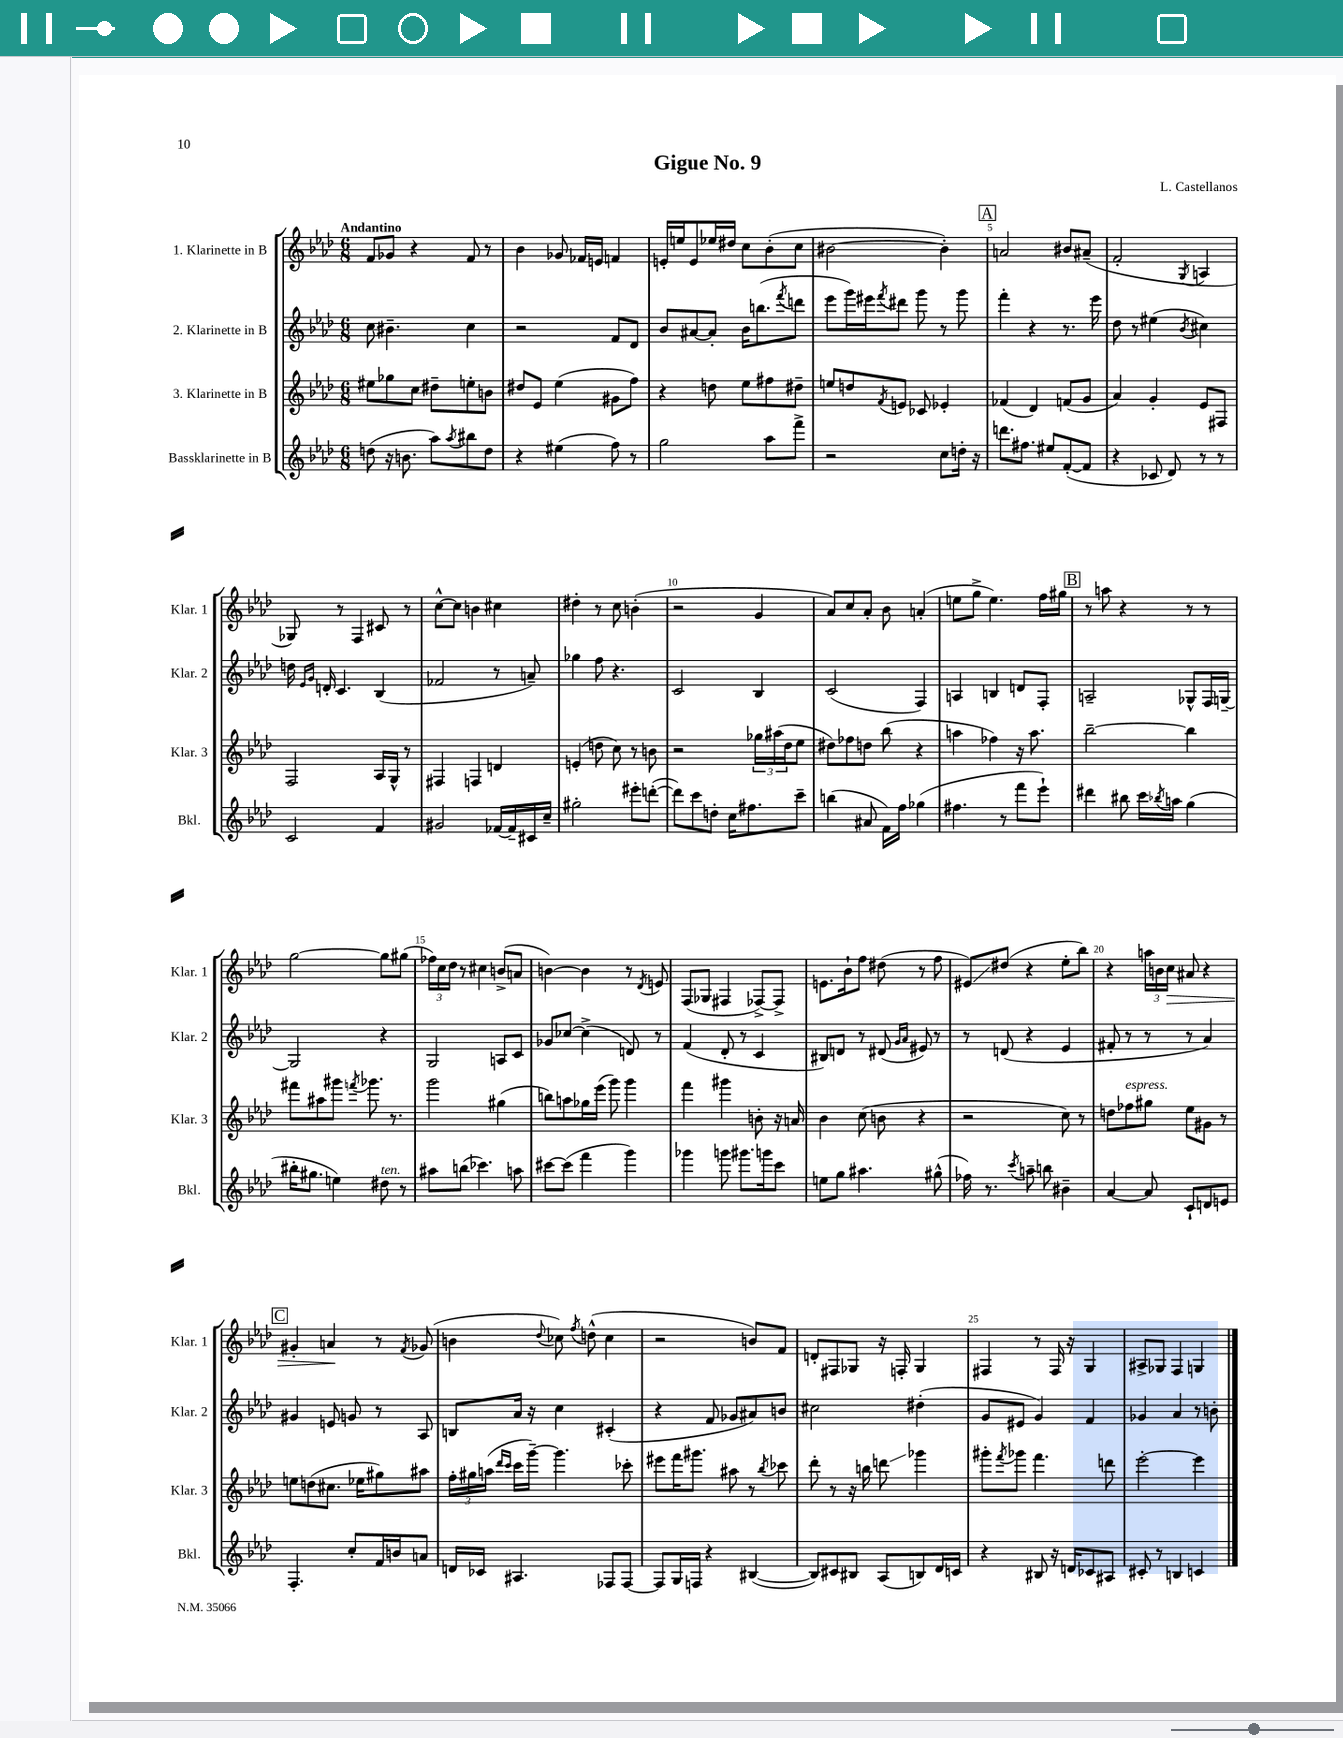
\header { title = "Gigue No. 9" composer = "L. Castellanos" }
<<
\new StaffGroup <<
\new Staff = "s0" \with { instrumentName = "1. Klarinette in B" shortInstrumentName = "Klar. 1" } {
    \clef treble \key aes \major \numericTimeSignature \time 6/8 \tempo "Andantino"
    f'8 ges'8 r4 f'8 r8 |
    bes'4 ges'8 fes'16 e'16 f'4 |
    e'16-. e''16 e'8 ees''16 dis''16 c''8 bes'8-.( c''8 |
    bis'2~ bis'4-.) |
    \mark \markup { \box "A" } a'2 bis'8 ais'8--( |
    f'2-. \acciaccatura { g8 } a4 |
    ges8) r8 f4 cis'8 r8 |
    c''8~-^ c''8 b'4 cis''4 |
    dis''4-. r8 c''8 b'4-.( |
    r2 g'4 |
    aes'8) c''8 aes'8-. bes'8 a'4-.( |
    e''8 g''8-> e''4.) f''16 gis''16 |
    \mark \markup { \box "B" } r8 a''8 r4 r8 r8 |
    g''2~ g''8 gis''8( |
    \tuplet 3/2 { fes''16) c''16 des''16 } r8 cis''4 b'8->( a'8 |
    b'4~) b'4 r8 \acciaccatura { des'8 } e'8 |
    f8( ges8 fis4 fes8~->) fes8-> |
    e'8. bes'16-! f''8 dis''8( r8 f''8 |
    eis'8\glissando) dis''8( r4 ees''8-. bes''8) |
    r4 \tuplet 3/2 { a''16 b'16 c''16\> } ais'8 r4 |
    \mark \markup { \box "C" } gis'4-. a'4\! r8 \acciaccatura { f'8 } ges'8( |
    b'4 \appoggiatura { des''8 } ces''8) \acciaccatura { f''8 } d''8-^( ces''4 |
    r2 b'8) f'8 |
    d'8-. fis8 ges8 r16 f16-. ges4 |
    fis4 r8 fis16 r16 g4 |
    ais8-> ges8 f4 g4 \bar "|." |
}
\new Staff = "s1" \with { instrumentName = "2. Klarinette in B" shortInstrumentName = "Klar. 2" } {
    \clef treble \key aes \major \numericTimeSignature \time 6/8
    c''8 bis'4.-- c''4 |
    r2 f'8 des'8 |
    bes'8 ais'8~ ais'8-. bes'16 b''8.( \acciaccatura { f'''8 } d'''8 |
    ees'''8 g'''16) eis'''16 \acciaccatura { f'''8 } dis'''8 g'''8 r8 g'''8 |
    \mark \markup { \box "A" } f'''4-. r4 r8. ees'''16 |
    des''8 r8 eis''4( \acciaccatura { bes'8 } cis''4) |
    d''16 \grace { ees'16 g'16 } d'16-. c'4. bes4( |
    fes'2 r8 a'8--) |
    ges''4 f''8 r4. |
    c'2 bes4 |
    c'2( f4) |
    a4 b4 d'8 f8-. |
    \mark \markup { \box "B" } a2-- ges8-^ f16 g16~-- |
    g2 r4 |
    g2 a8 c'8 |
    ges'8 ces''8~ ces''4->( d'8) r8 |
    f'4( des'8-. r8 c'4 |
    bis8) d'8 r8 dis'8( \grace { g'16 aes'16 } eis'8) r8 |
    r8 d'8( r4 ees'4 |
    fis'8-. r8 r8 r8 aes'4) |
    \mark \markup { \box "C" } gis'4 e'8 g'8 r8 aes8 |
    b8 aes'16 r16 c''4 cis'4-.( |
    r4 f'8 ges'8 ais'8) b'8 |
    cis''2 dis''4-.( |
    g'8 eis'8 g'4) f'4 |
    ges'4 aes'4 r8 b'8-. \bar "|." |
}
\new Staff = "s2" \with { instrumentName = "3. Klarinette in B" shortInstrumentName = "Klar. 3" } {
    \clef treble \key aes \major \numericTimeSignature \time 6/8
    eis''8 ges''8 c''8 dis''8-- e''8-. b'8 |
    dis''8 ees'8 ees''4( gis'8 f''8) |
    r4 d''8 ees''8 fis''8 dis''8-- |
    e''8 d''8 \acciaccatura { f'8 } e'8 ces'8 ees'4-. |
    \mark \markup { \box "A" } fes'4( des'4) f'8( g'8 |
    aes'4) g'4-. ees'8 fis8 |
    f2 aes16 g16-^ r8 |
    fis4 f4 d'4 |
    e'4-.( d''8 c''8) r8 b'8 |
    r2 \tuplet 3/2 { ges''16 ais''16( des''16 } ees''8 |
    dis''8) fes''8 d''8 bes''8( r4 |
    a''4 fes''4) r16 a''8. |
    \mark \markup { \box "B" } bes''2~-- bes''4 |
    fis'''8 ais''8 gis'''8 \acciaccatura { f'''8 } ges'''8. r8. |
    g'''2 gis''4( |
    b''8) a''8 ges''16 ees'''16( g'''8) g'''4 |
    f'''4 gis'''4 b'8-. r16 a'16 |
    bes'4 c''8( b'8 r4 |
    r2 c''8) r8 |
    d''8 fes''8^\markup { \italic "espress." } gis''8 ees''8 gis'8 r8 |
    \mark \markup { \box "C" } e''8 d''8( cis''8. ees''16 gis''8) ais''8 |
    \tuplet 3/2 { f''16-. gis''16 a''16( } \grace { des'''16 c'''16 } c'''16 g'''16~--) g'''4. ces'''8-. |
    eis'''8 f'''16 gis'''8. ais''8 r8 \acciaccatura { bes''8 } ces'''8 |
    des'''8-. r8 r16 b''16 d'''8\glissando ges'''4 |
    gis'''8-. \acciaccatura { f'''8 } ges'''8 f'''4. d'''8 |
    ees'''2~-. ees'''4 \bar "|." |
}
\new Staff = "s3" \with { instrumentName = "Bassklarinette in B" shortInstrumentName = "Bkl." } {
    \clef treble \key aes \major \numericTimeSignature \time 6/8
    d''8( r16 b'8. aes''8) \acciaccatura { aes''8 } bis''8 d''8 |
    r4 eis''4( f''8) r8 |
    g''2 aes''8 f'''8-> |
    r2 c''8 d''16-. r16 |
    \mark \markup { \box "A" } d'''8. fis''8. eis''8 f'8~-.( f'8 |
    r4 ces'8 des'8) r8 r8 |
    c'2 f'4 |
    gis'2 fes'16~ fes'16-- cis'16 c''16-- |
    gis''2-. eis'''8-. d'''8~-.( |
    d'''8) c'''8 d''8-. c''16 fis''8. c'''8-- |
    b''4( ais'8 f'16) f''16 ges''4( |
    fis''4. r8 f'''8 ees'''8-!) |
    \mark \markup { \box "B" } dis'''4 bis''8 c'''16 \acciaccatura { bes''8 } a''16 g''4( |
    bis''16-. gis''8. e''4) dis''8^\markup { \italic "ten." } r8 |
    ais''8 b''8( ces'''4.) a''8 |
    cis'''8~ cis'''8( f'''4 g'''4) |
    ges'''4 g'''8 gis'''8. g'''16 c'''8 |
    e''8 g''8 ais''4. gis''8-^( |
    fes''16) r8. \acciaccatura { c'''8 } a''8-- b''8 bis'4-- |
    aes'4~ aes'8 c'8-! d'8 e'8 |
    \mark \markup { \box "C" } f4.-. c''8-. f'16 b'16 a'8 |
    d'16 ces'16 ais4. fes8 fes8~ |
    fes8 g16 f16 r4 bis4~( |
    bis8) cis'8 bis8 aes8( b8) des'16 c'16 |
    r4 bis8 r16 d'16 ces'8 ais8 |
    cis'8-. r8 b4 c'4 \bar "|." |
}
>>
>>
\layout { \context { \Score \override BarNumber.break-visibility = ##(#f #t #t) barNumberVisibility = #(every-nth-bar-number-visible 5) } }
